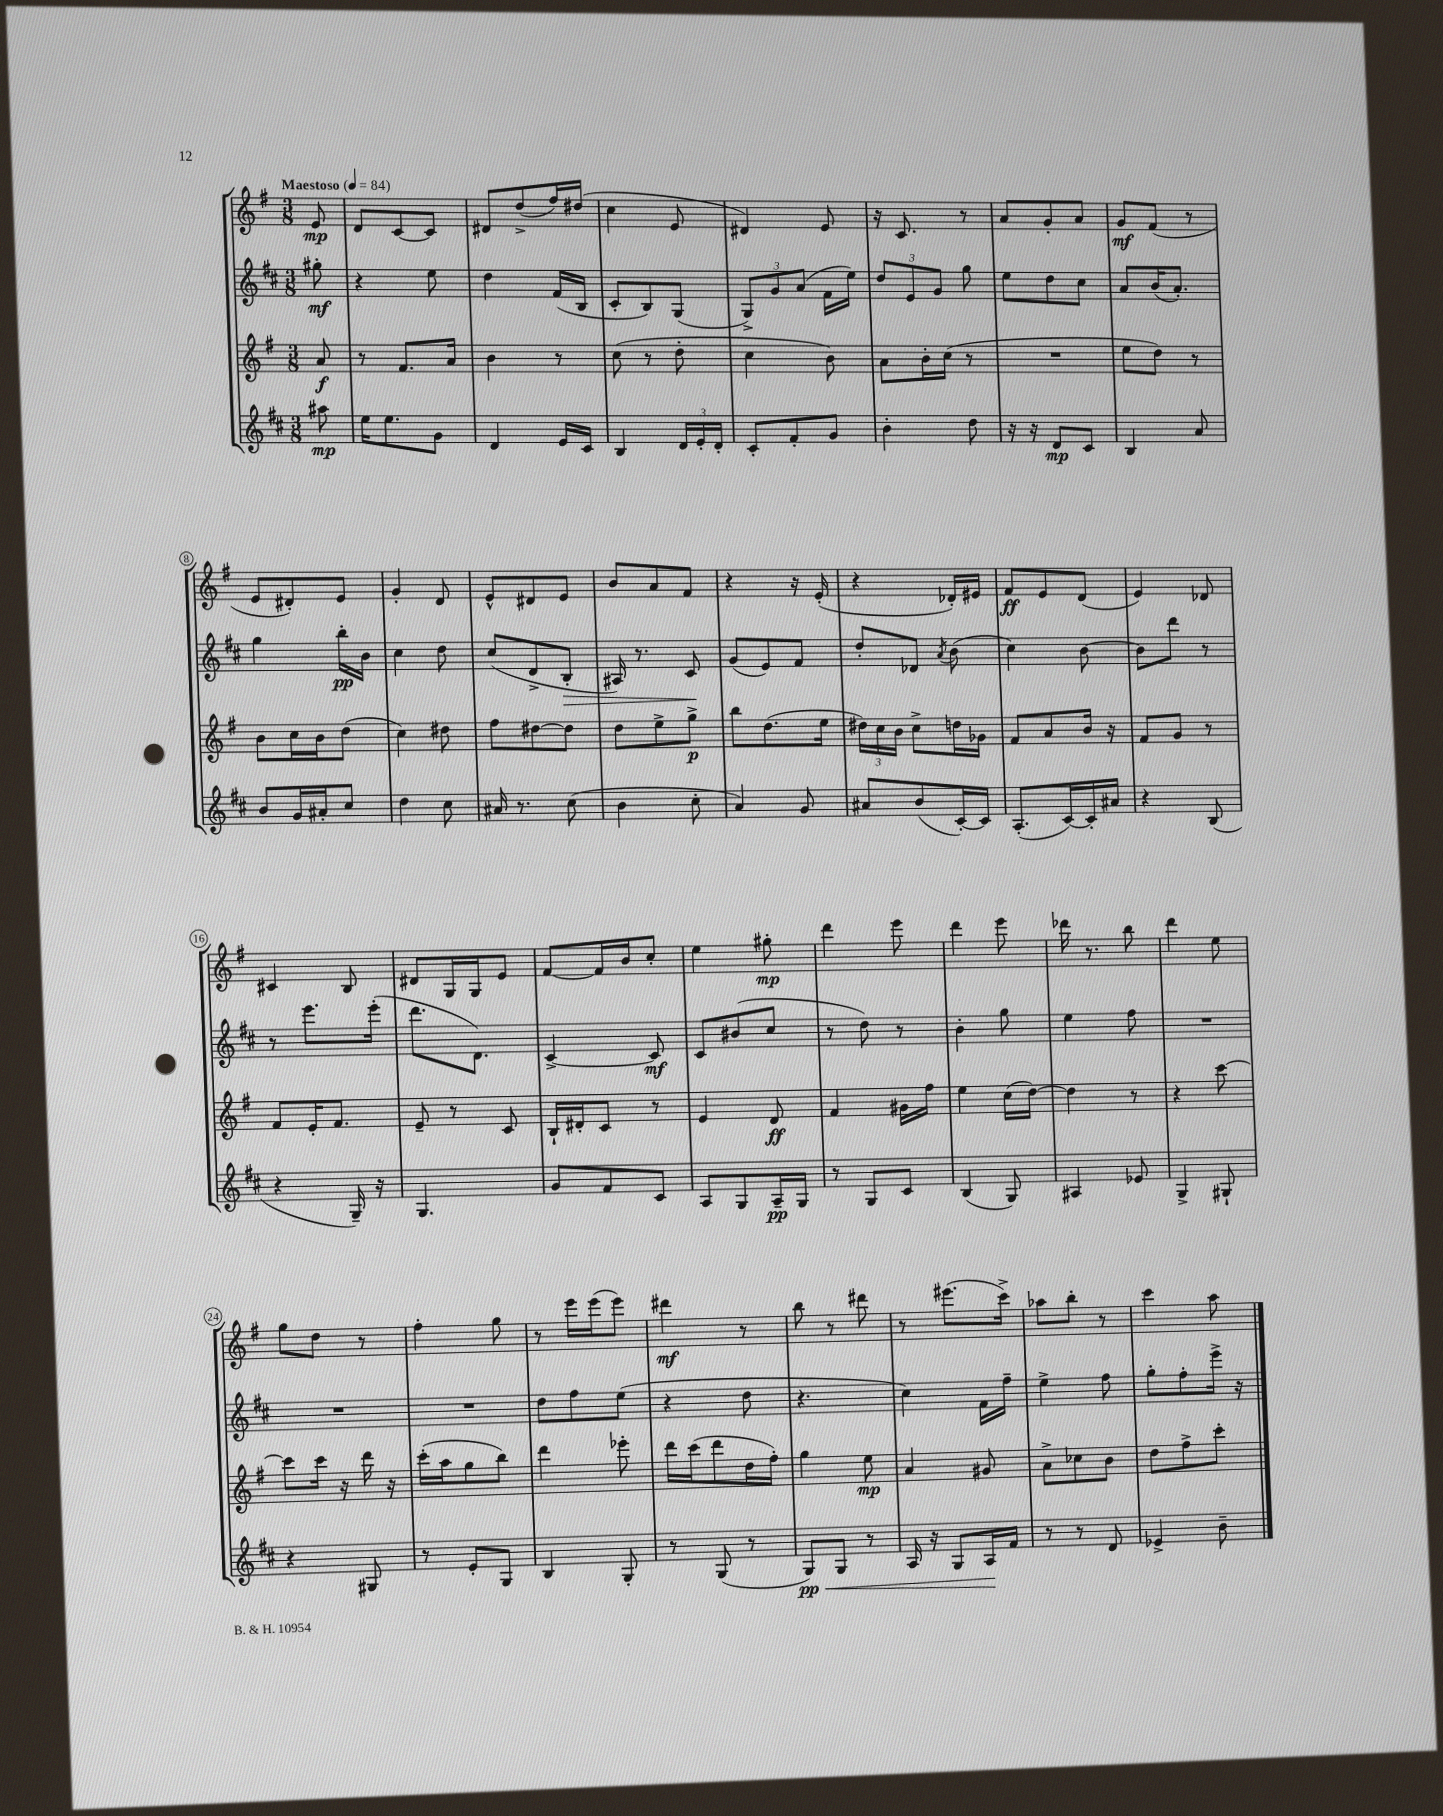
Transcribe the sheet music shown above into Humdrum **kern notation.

**kern	**kern	**kern	**kern
*staff4	*staff3	*staff2	*staff1
*clefG2	*clefG2	*clefG2	*clefG2
*k[f#c#]	*k[f#]	*k[f#c#]	*k[f#]
*M3/8	*M3/8	*M3/8	*M3/8
*MM84	*MM84	*MM84	*MM84
8aa#	8a	8gg#'	8e
=	=	=	=
16ee	8r	4r	8d
8.ee	.	.	.
.	8.f#	.	[8c
8g	.	8ee	8c]
.	16a	.	.
=	=	=	=
4d	4b	4dd	8d#
.	.	.	(8dd^
16e	8r	(16f#	16ff#)
16c#	.	16B	(16dd#
=	=	=	=
4B	(8cc	8c#'	4cc
.	8r	8B)	.
24d	8dd'	(8G	8e
24e'	.	.	.
24d'	.	.	.
=	=	=	=
8c#'	4cc	12G^)	4d#)
.	.	12g	.
8f#'	.	.	.
.	.	(12a	.
8g	8b)	16f#	8e
.	.	16ee)	.
=	=	=	=
4b'	8a	12dd	16r
.	.	.	8.c
.	.	12e	.
.	16b'	.	.
.	.	12g	.
.	(16cc	.	.
8dd	8r	8gg	8r
=	=	=	=
16r	4.r	8ee	8a
16r	.	.	.
8d	.	8dd	8g'
8c#	.	8cc#	8a
=	=	=	=
4B	8ee	8a	8g
.	8dd)	(16b	(8f#
.	.	8.a')	.
8a	8r	.	8r
=	=	=	=
8b	8b	4gg	8e
16g	16cc	.	8d#')
16a#'	16b	.	.
8cc#	(8dd	16bb'	8e
.	.	16b	.
=	=	=	=
4dd	4cc)	4cc#	4g'
8cc#	8dd#	8dd	8d
=	=	=	=
16a#	8ff#	(8cc#	8e^^
8.r	.	.	.
.	[8dd#	8d^	8d#
(8cc#	8dd#]	8B'	8e
=	=	=	=
4b	8dd	16A#)	8b
.	.	8.r	.
.	8ee^	.	8a
8cc#'	8gg^	8c#	8f#
=	=	=	=
4a)	8bb	(8g	4r
.	(8.dd	8e)	.
8g	.	8f#	16r
.	16ee	.	(16e'
=	=	=	=
8a#	24dd#)	8dd'	4r
.	24cc	.	.
.	24b	.	.
(8b	8cc^	8d-	.
.	.	8qa	.
[16c#')	16dd	(8b	16d-')
16c#]	16g-	.	16e#
=	=	=	=
(8.A'	8f#	4cc#)	8f#
.	8a	.	8e
[16c#)	.	.	.
16c#']	16b	[8b	(8d
16a#	16r	.	.
=	=	=	=
4r	8f#	8b]	4e)
.	8g	8ddd	.
(8B	8r	8r	8d-
=	=	=	=
4r	8f#	8r	4c#
.	16e'	8.eee	.
.	8.f#	.	.
16G~)	.	.	8B
16r	.	(16eee'	.
=	=	=	=
4.G	8e~	8.ddd	8d#
.	8r	.	16G
.	.	8.d)	16G
.	8c	.	8e
=	=	=	=
8g	16B`	[4c#^	[8f#
.	16d#'	.	.
8f#	8c	.	16f#]
.	.	.	16b
8c#	8r	8c#]	8cc'
=	=	=	=
8A	4e	8c#	4ee
8G	.	(8b#	.
16A~	8d	8cc#	8gg#'
16G	.	.	.
=	=	=	=
8r	4f#	8r	4ddd
8G	.	8dd)	.
8c#	16g#	8r	8eee
.	16ff#	.	.
=	=	=	=
(4B	4ee	4b'	4ddd
8G)	(16cc	8gg	8eee
.	[16dd)	.	.
=	=	=	=
4A#	4dd]	4ee	16ddd-
.	.	.	8.r
8e-	8r	8ff#	8bb
=	=	=	=
4G^	4r	4.r	4ddd
8G#`	[8ccc	.	8ee
=	=	=	=
4r	8ccc]	4.r	8gg
.	16ccc	.	8dd
.	16r	.	.
8G#	16ddd	.	8r
.	16r	.	.
=	=	=	=
8r	(16ccc'	4.r	4ff#'
.	16aa	.	.
8e'	8gg	.	.
8G	8bb)	.	8gg
=	=	=	=
4B	4ddd	8dd	8r
.	.	8ff#	16eee
.	.	.	(16eee
8G'	8eee-'	(8ee	8eee)
=	=	=	=
8r	16ddd	4r	4ddd#
.	(16ccc	.	.
(8G	8ddd	.	.
8r	16dd	8dd	8r
.	16ff#')	.	.
=	=	=	=
8G)	4gg	4.r	8bb
8G	.	.	8r
8r	8ee	.	8ddd#
=	=	=	=
16A	4a	4cc#)	8r
16r	.	.	.
8G	.	.	(8.eee#
16A	8g#	16f#	.
16f#	.	16ff#~	16ccc^)
=	=	=	=
8r	8a^	4ee^	8aa-
8r	8cc-	.	8bb'
8d	8b	8ff#	8r
=	=	=	=
4e-^	8dd	8gg'	4ccc
.	8ff#^	8ff#'	.
8b~	8ccc'	16eee^	8aa
.	.	16r	.
==	==	==	==
*-	*-	*-	*-
